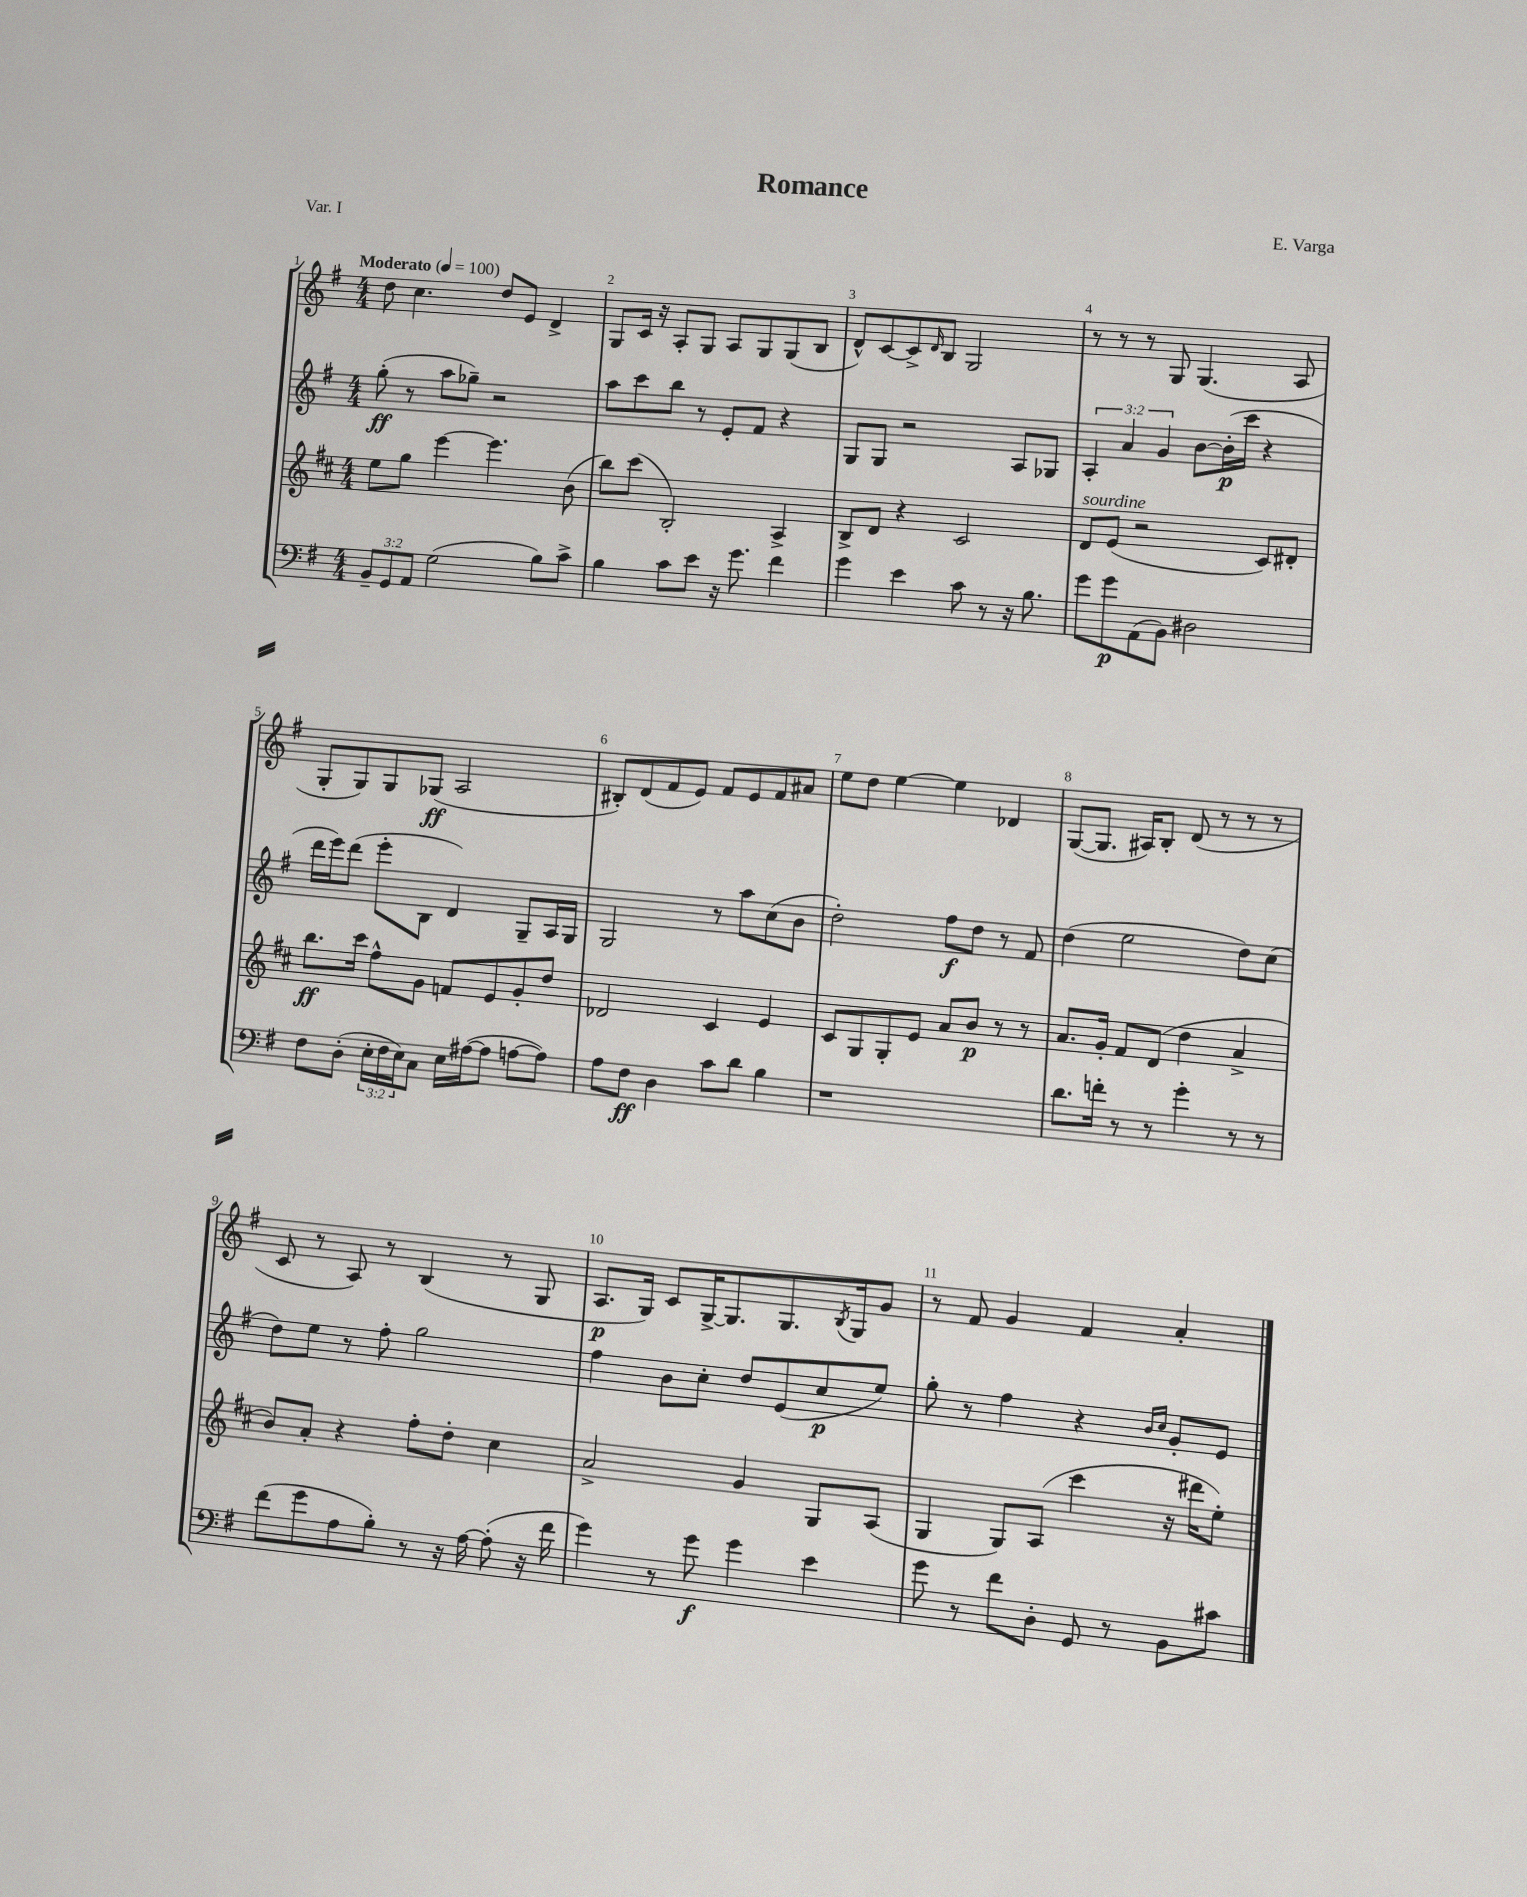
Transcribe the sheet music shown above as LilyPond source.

\header { title = "Romance" composer = "E. Varga" piece = "Var. I" }
<<
\new StaffGroup <<
\new Staff = "s0" {
    \clef treble \key g \major \numericTimeSignature \time 4/4 \tempo "Moderato" 4 = 100
    d''8 c''4. d''8 e'8 d'4-> |
    g8 c'16 r16 a8-. g8 a8 g8 g8( b8 |
    d'8-^) c'8~ c'8-> \grace { d'16 } b8 g2 |
    r8 r8 r8 g8 g4.( a8 |
    g8-. g8) g8 ges8\ff( a2 |
    bis8-.) d'8( fis'8 e'8) fis'8 e'8 fis'8 ais'8 |
    e''8 d''8 e''4~ e''4 des'4 |
    g8~( g8. ais16) b8-. d'8( r8 r8 r8 |
    c'8 r8 a8) r8 b4( r8 g8 |
    a8.\p g16) c'8 g16~-> g8. g8. \acciaccatura { b8 } g16 g'8 |
    r8 fis'8 g'4 fis'4 a'4-. \bar "|." |
}
\new Staff = "s1" {
    \clef treble \key g \major \numericTimeSignature \time 4/4 \override Staff.TupletNumber.text = #tuplet-number::calc-fraction-text
    g''8-.\ff( r8 a''8 ges''8--) r2 |
    a''8 c'''8 b''8 r8 e'8-. fis'8 r4 |
    g8 g8 r2 a8 ges8 |
    \tuplet 3/2 { a4-. a'4 g'4 } b'8~ b'16-.\p( c'''16 r4 |
    d'''16 e'''16) d'''8( e'''8-. b8 d'4) g8-- a16 g16 |
    g2 r8 a''8 c''8( b'8 |
    d''2-.) fis''8\f d''8 r8 fis'8 |
    d''4( e''2 d''8) c''8( |
    d''8) e''8 r8 fis''8-. g''2 |
    fis''4 b'8 c''8-. d''8 e'8( c''8\p e''8) |
    g''8-. r8 fis''4 r4 \grace { b'16 c''16 } g'8-. e'8 \bar "|." |
}
\new Staff = "s2" {
    \clef treble \key d \major \numericTimeSignature \time 4/4
    e''8 g''8 e'''4~ e'''4. b'8( |
    b''8) cis'''8( b2-.) a4-> |
    b8-> d'8 r4 cis'2 |
    d'8^\markup { \italic "sourdine" } e'8( r2 cis'8) dis'8-. |
    b''8.\ff cis'''16 fis''8-^ g'8 f'8 e'8 g'8-. d''8 |
    des'2 cis'4 e'4 |
    cis'8 g8 g8-. e'8 a'8 b'8\p r8 r8 |
    a'8. g'16-. fis'8 d'8( d''4 a'4-> |
    b'8) a'8-. r4 fis''8-. d''8-. cis''4 |
    a'2-> g'4 g8 a8( |
    g4 g8) a8( cis'''4 r16 dis'''16 e''8-.) \bar "|." |
}
\new Staff = "s3" {
    \clef bass \key g \major \numericTimeSignature \time 4/4 \override Staff.TupletNumber.text = #tuplet-number::calc-fraction-text
    \tuplet 3/2 { b,8-- g,8 a,8 } g2( b8) c'8-> |
    b4 c'8 e'8 r16 g'8. fis'4 |
    g'4 e'4 c'8 r8 r16 b8. |
    g'8 g'8\p a,8( b,8) dis2 |
    fis8 d8-.( \tuplet 3/2 { e16-. fis16 e16) } c8 e16 ais16~( ais8 a8~ a8) |
    a8 fis8\ff d4 c'8 d'8 b4 |
    r1 |
    d'8. f'16-. r8 r8 g'4-. r8 r8 |
    fis'8( g'8 a8 b8-.) r8 r16 a16~ a8-.( r16 fis'16 |
    g'4) r8 g'8\f g'4 e'4 |
    g'8 r8 fis'8 d8-. g,8 r8 b,8 cis'8 \bar "|." |
}
>>
>>
\layout { \context { \Score \override BarNumber.break-visibility = ##(#f #t #t) barNumberVisibility = #all-bar-numbers-visible } }
